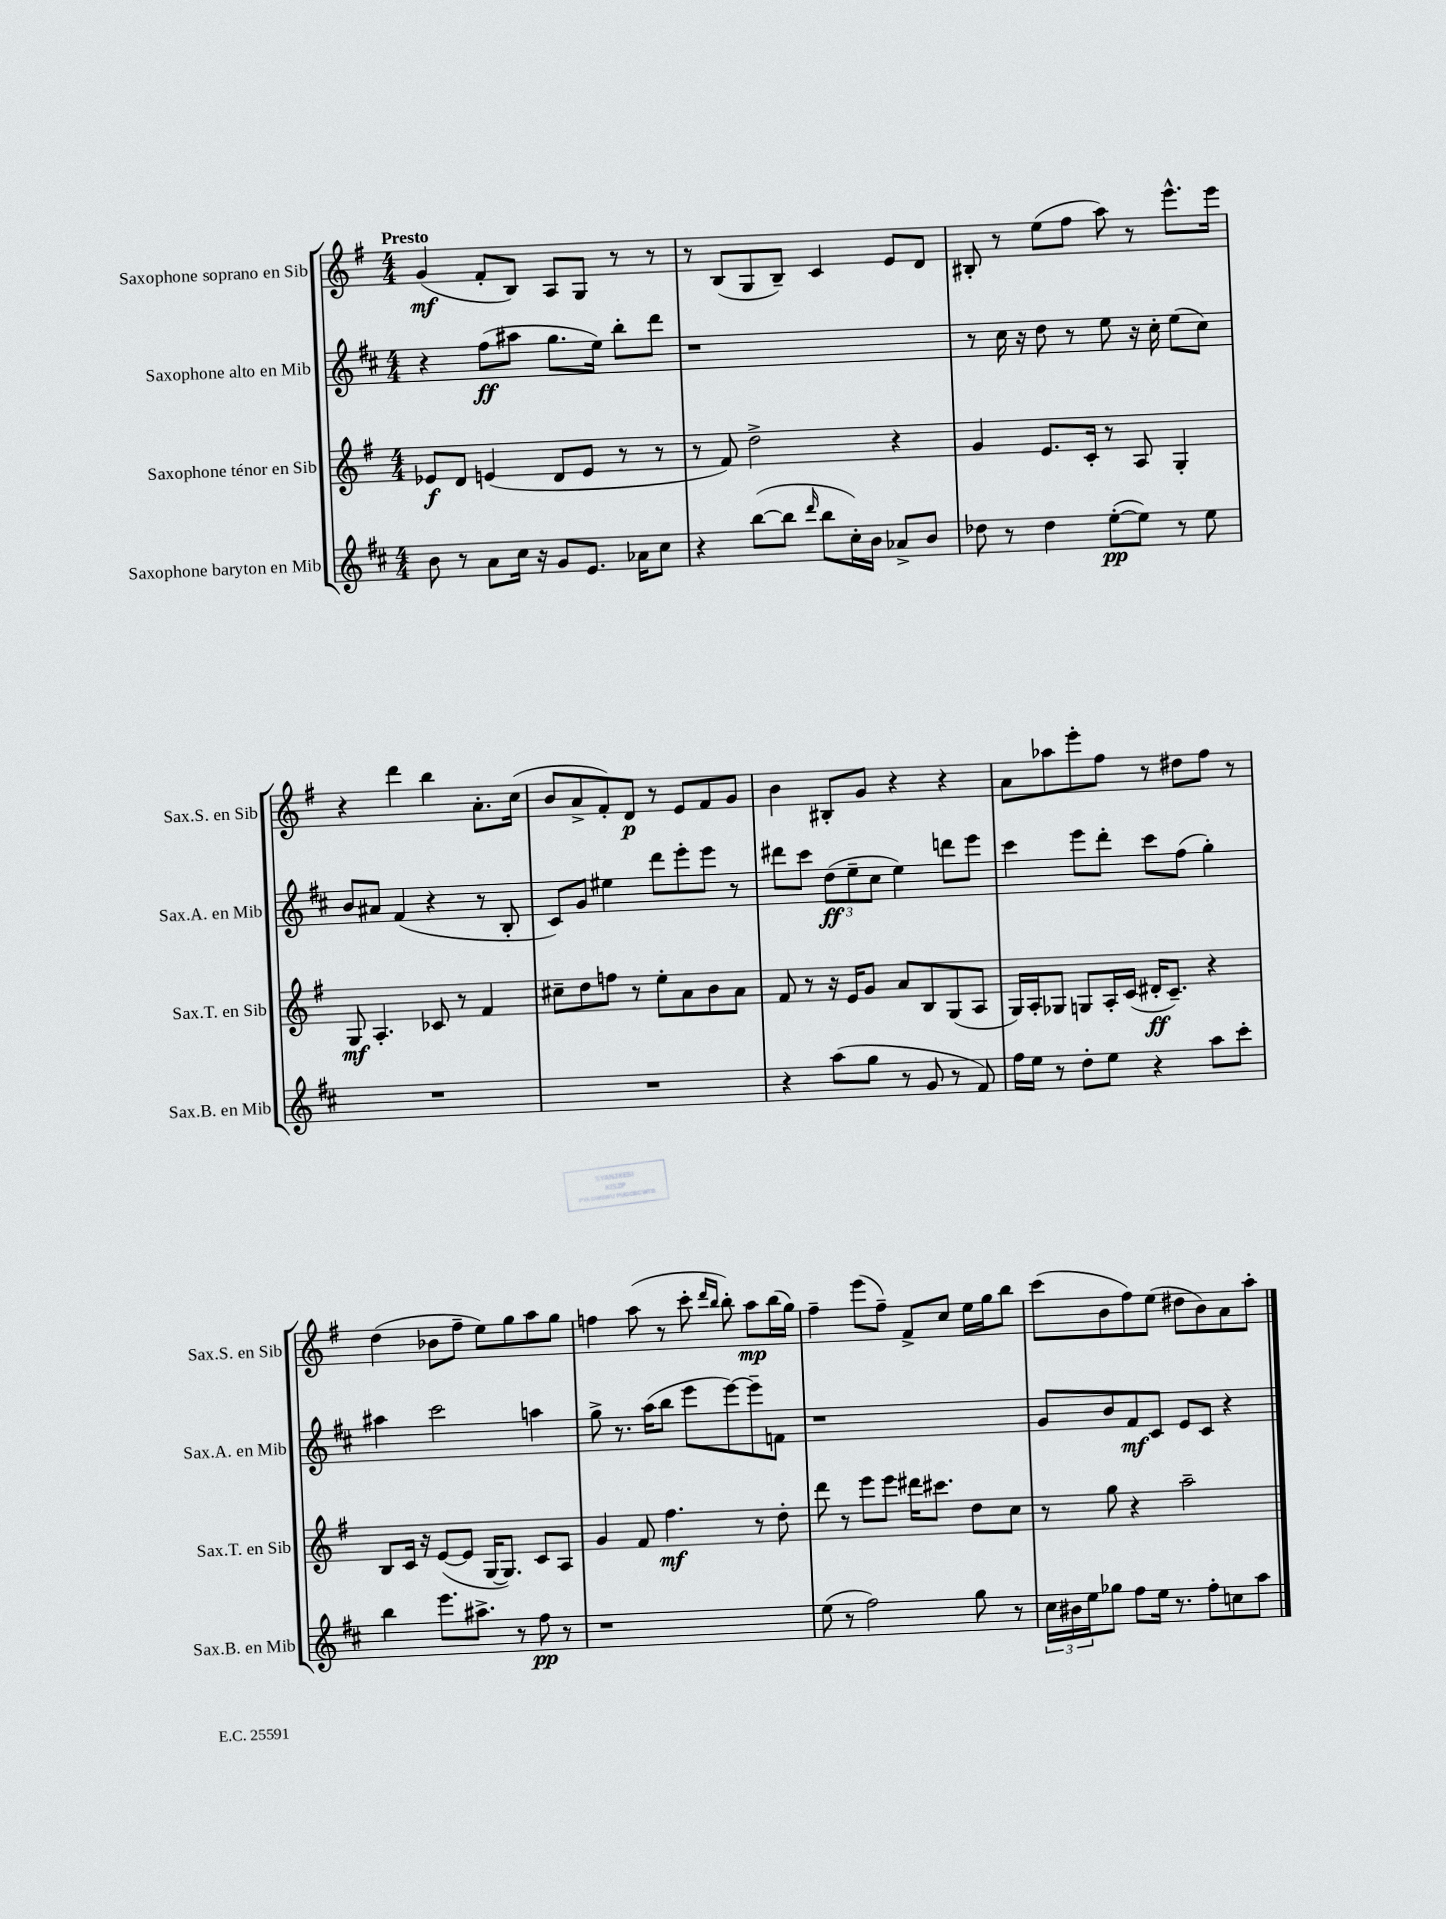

**kern	**dynam	**kern	**dynam	**kern	**dynam	**kern	**dynam
*part4	*part4	*part3	*part3	*part2	*part2	*part1	*part1
*staff4	*staff4	*staff3	*staff3	*staff2	*staff2	*staff1	*staff1
*I"Saxophone baryton en Mib	*	*I"Saxophone ténor en Sib	*	*I"Saxophone alto en Mib	*	*I"Saxophone soprano en Sib	*
*I'Sax.B. en Mib	*	*I'Sax.T. en Sib	*	*I'Sax.A. en Mib	*	*I'Sax.S. en Sib	*
*clefG2	*	*clefG2	*	*clefG2	*	*clefG2	*
*k[f#c#]	*	*k[f#]	*	*k[f#c#]	*	*k[f#]	*
*M4/4	*	*M4/4	*	*M4/4	*	*M4/4	*
=1	=1	=1	=1	=1	=1	=1	=1
!	!	!	!	!	!	!LO:TX:a:B:t=Presto	!
8b\	.	8e-X/L	f	4r	.	(4g/	mf
8r	.	8d/J	.	.	.	.	.
8a\L	.	(4en/	.	(8ff#\L	ff	8f#'/L	.
16cc#\Jk	.	.	.	8aa#X\J	.	8B/J)	.
16r	.	.	.	.	.	.	.
8g/L	.	8d/L	.	8.gg\L	.	8A/L	.
8.e/J	.	8e/J	.	.	.	8G/J	.
.	.	.	.	16ee\Jk)	.	.	.
.	.	8r	.	8bb'\L	.	8r	.
16a-X\KL	.	.	.	.	.	.	.
8cc#\J	.	8r	.	8ddd\J	.	8r	.
=2	=2	=2	=2	=2	=2	=2	=2
4r	.	8r	.	1r	.	8r	.
.	.	8f#/)	.	.	.	(8B/L	.
([8bb\L	.	2dd^\	.	.	.	8G/	.
8bb\J]	.	.	.	.	.	8B~/J)	.
16qqddd/	.	.	.	.	.	.	.
8bb\L	.	.	.	.	.	4c/	.
16cc#'\L)	.	.	.	.	.	.	.
16b\JJ	.	.	.	.	.	.	.
8a-X^/L	.	4r	.	.	.	8e/L	.
8b/J	.	.	.	.	.	8d/J	.
=3	=3	=3	=3	=3	=3	=3	=3
8dd-X\	.	4g/	.	8r	.	8B#X'/	.
8r	.	.	.	16cc#\	.	8r	.
.	.	.	.	16r	.	.	.
4dd-\	.	8.e/L	.	8dd\	.	(8ee\L	.
.	.	.	.	8r	.	8ff#\J	.
.	.	16c'/Jk	.	.	.	.	.
([8ee'\L	pp	8r	.	8ee\	.	8aa\)	.
8ee\J])	.	8A/	.	16r	.	8r	.
.	.	.	.	16cc#'\	.	.	.
8r	.	4G'/	.	(8ee\L	.	8.eee^^\L	.
8ee\	.	.	.	8cc#\J)	.	.	.
.	.	.	.	.	.	16eee\Jk	.
!!LO:LB:g=z
=4	=4	=4	=4	=4	=4	=4	=4
1r	.	8G/	mf	8b/L	.	4r	.
.	.	4.A'/	.	8a#X/J	.	.	.
.	.	.	.	(4f#/	.	4ddd\	.
.	.	8c-X/	.	4r	.	4bb\	.
.	.	8r	.	.	.	.	.
.	.	4f#/	.	8r	.	8.a'\L	.
.	.	.	.	8B'/	.	.	.
.	.	.	.	.	.	(16cc\Jk	.
=5	=5	=5	=5	=5	=5	=5	=5
1r	.	8cc#X~\L	.	8c#/L)	.	8b/L	.
.	.	8dd\	.	8g/J	.	8a^/	.
.	.	8ffn\J	.	4ee#X\	.	8f#'/)	.
.	.	8r	.	.	.	8d/J	p
.	.	8ee'\L	.	8ddd\L	.	8r	.
.	.	8a\	.	8eee'\	.	8e/L	.
.	.	8b\	.	8eee\J	.	8f#/	.
.	.	8a\J	.	8r	.	8g/J	.
=6	=6	=6	=6	=6	=6	=6	=6
4r	.	8f#/	.	8ddd#X\L	.	4b\	.
.	.	8r	.	8ccc#\J	.	.	.
(8aa\L	.	16r	.	(12dd\L	ff	8B#X'/L	.
.	.	16e/KL	.	.	.	.	.
.	.	.	.	12ee~\	.	.	.
8gg\J	.	8g/J	.	.	.	8g/J	.
.	.	.	.	12cc#\J	.	.	.
8r	.	8a/L	.	4ee\)	.	4r	.
8g/	.	8B/	.	.	.	.	.
8r	.	(8G/	.	8dddn\L	.	4r	.
8f#/)	.	8A/J	.	8eee\J	.	.	.
=7	=7	=7	=7	=7	=7	=7	=7
16ff#\LL	.	16G/LL)	.	4ccc#\	.	8a\L	.
16ee\JJ	.	16A'/J	.	.	.	.	.
8r	.	8G-X/J	.	.	.	8aa-X\	.
8dd'\L	.	8Gn/L	.	8eee\L	.	8eee'\	.
8ee\J	.	16A'/L	.	8ddd'\J	.	8ff#\J	.
.	.	(16c/JJ	.	.	.	.	.
4r	.	16d#X'/KL	ff	8ccc#\L	.	8r	.
.	.	8.c~/J)	.	.	.	.	.
.	.	.	.	(8ff#\J	.	8dd#X\L	.
8aa\L	.	4r	.	4gg'\)	.	8ff#\J	.
8ccc#'\J	.	.	.	.	.	8r	.
!!LO:LB:g=z
=8	=8	=8	=8	=8	=8	=8	=8
4bb\	.	8B/L	.	4aa#X\	.	(4dd\	.
.	.	16c/Jk	.	.	.	.	.
.	.	16r	.	.	.	.	.
8.eee\L	.	([8e/L	.	2ccc#\	.	8b-X\L	.
.	.	8e/J]	.	.	.	8ff#~\J	.
8.aa#X^\J	.	.	.	.	.	.	.
.	.	[16G/KL	.	.	.	8ee\L)	.
.	.	8.G/J])	.	.	.	.	.
8r	.	.	.	.	.	8gg\	.
8ff#\	pp	8c/L	.	4aan\	.	8aa\	.
8r	.	8A/J	.	.	.	8gg\J	.
=9	=9	=9	=9	=9	=9	=9	=9
1r	.	4g/	.	8gg^\	.	4ffn\	.
.	.	.	.	8.r	.	.	.
.	.	8f#/	.	.	.	(8aa\	.
.	.	.	.	(16aa\KL	.	.	.
.	.	4.ff#\	mf	8bb\J	.	8r	.
.	.	.	.	8eee\L	.	8ccc'\	.
.	.	.	.	.	.	16qqddd/LL	.
.	.	.	.	.	.	16qqbb/JJ	.
.	.	.	.	[8eee\)	.	8bb'\)	.
.	.	8r	.	8eee~\]	.	8aa\L	mp
.	.	8dd'\	.	8fn\J	.	(16bb\L	.
.	.	.	.	.	.	16gg\JJ)	.
=10	=10	=10	=10	=10	=10	=10	=10
(8ee\	.	8ddd\	.	1r	.	4ff#~\	.
8r	.	8r	.	.	.	.	.
2ff#\)	.	8eee\L	.	.	.	(8eee\L	.
.	.	8eee\J	.	.	.	8ff#~\J)	.
.	.	16ddd#X\KL	.	.	.	8f#^/L	.
.	.	8.ccc#X\J	.	.	.	.	.
.	.	.	.	.	.	8cc/J	.
8gg\	.	8dd\L	.	.	.	16ee\LL	.
.	.	.	.	.	.	16gg\J	.
8r	.	8cc\J	.	.	.	8bb\J	.
=11	=11	=11	=11	=11	=11	=11	=11
24cc#\LL	.	8r	.	8g/L	.	(8ccc\L	.
24b#X\	.	.	.	.	.	.	.
24ee\J	.	.	.	.	.	.	.
8gg-X\J	.	8gg\	.	8b/	.	8b\	.
8ff#\L	.	4r	.	8f#/	mf	8ff#\)	.
16ee\Jk	.	.	.	8c#/J	.	(8ee\J	.
8.r	.	.	.	.	.	.	.
.	.	2aa~\	.	8e/L	.	8dd#X\L	.
8ff#'\L	.	.	.	8c#/J	.	8b\)	.
8ccn\	.	.	.	4r	.	8a\	.
8aa\J	.	.	.	.	.	8aa'\J	.
==	==	==	==	==	==	==	==
*-	*-	*-	*-	*-	*-	*-	*-
